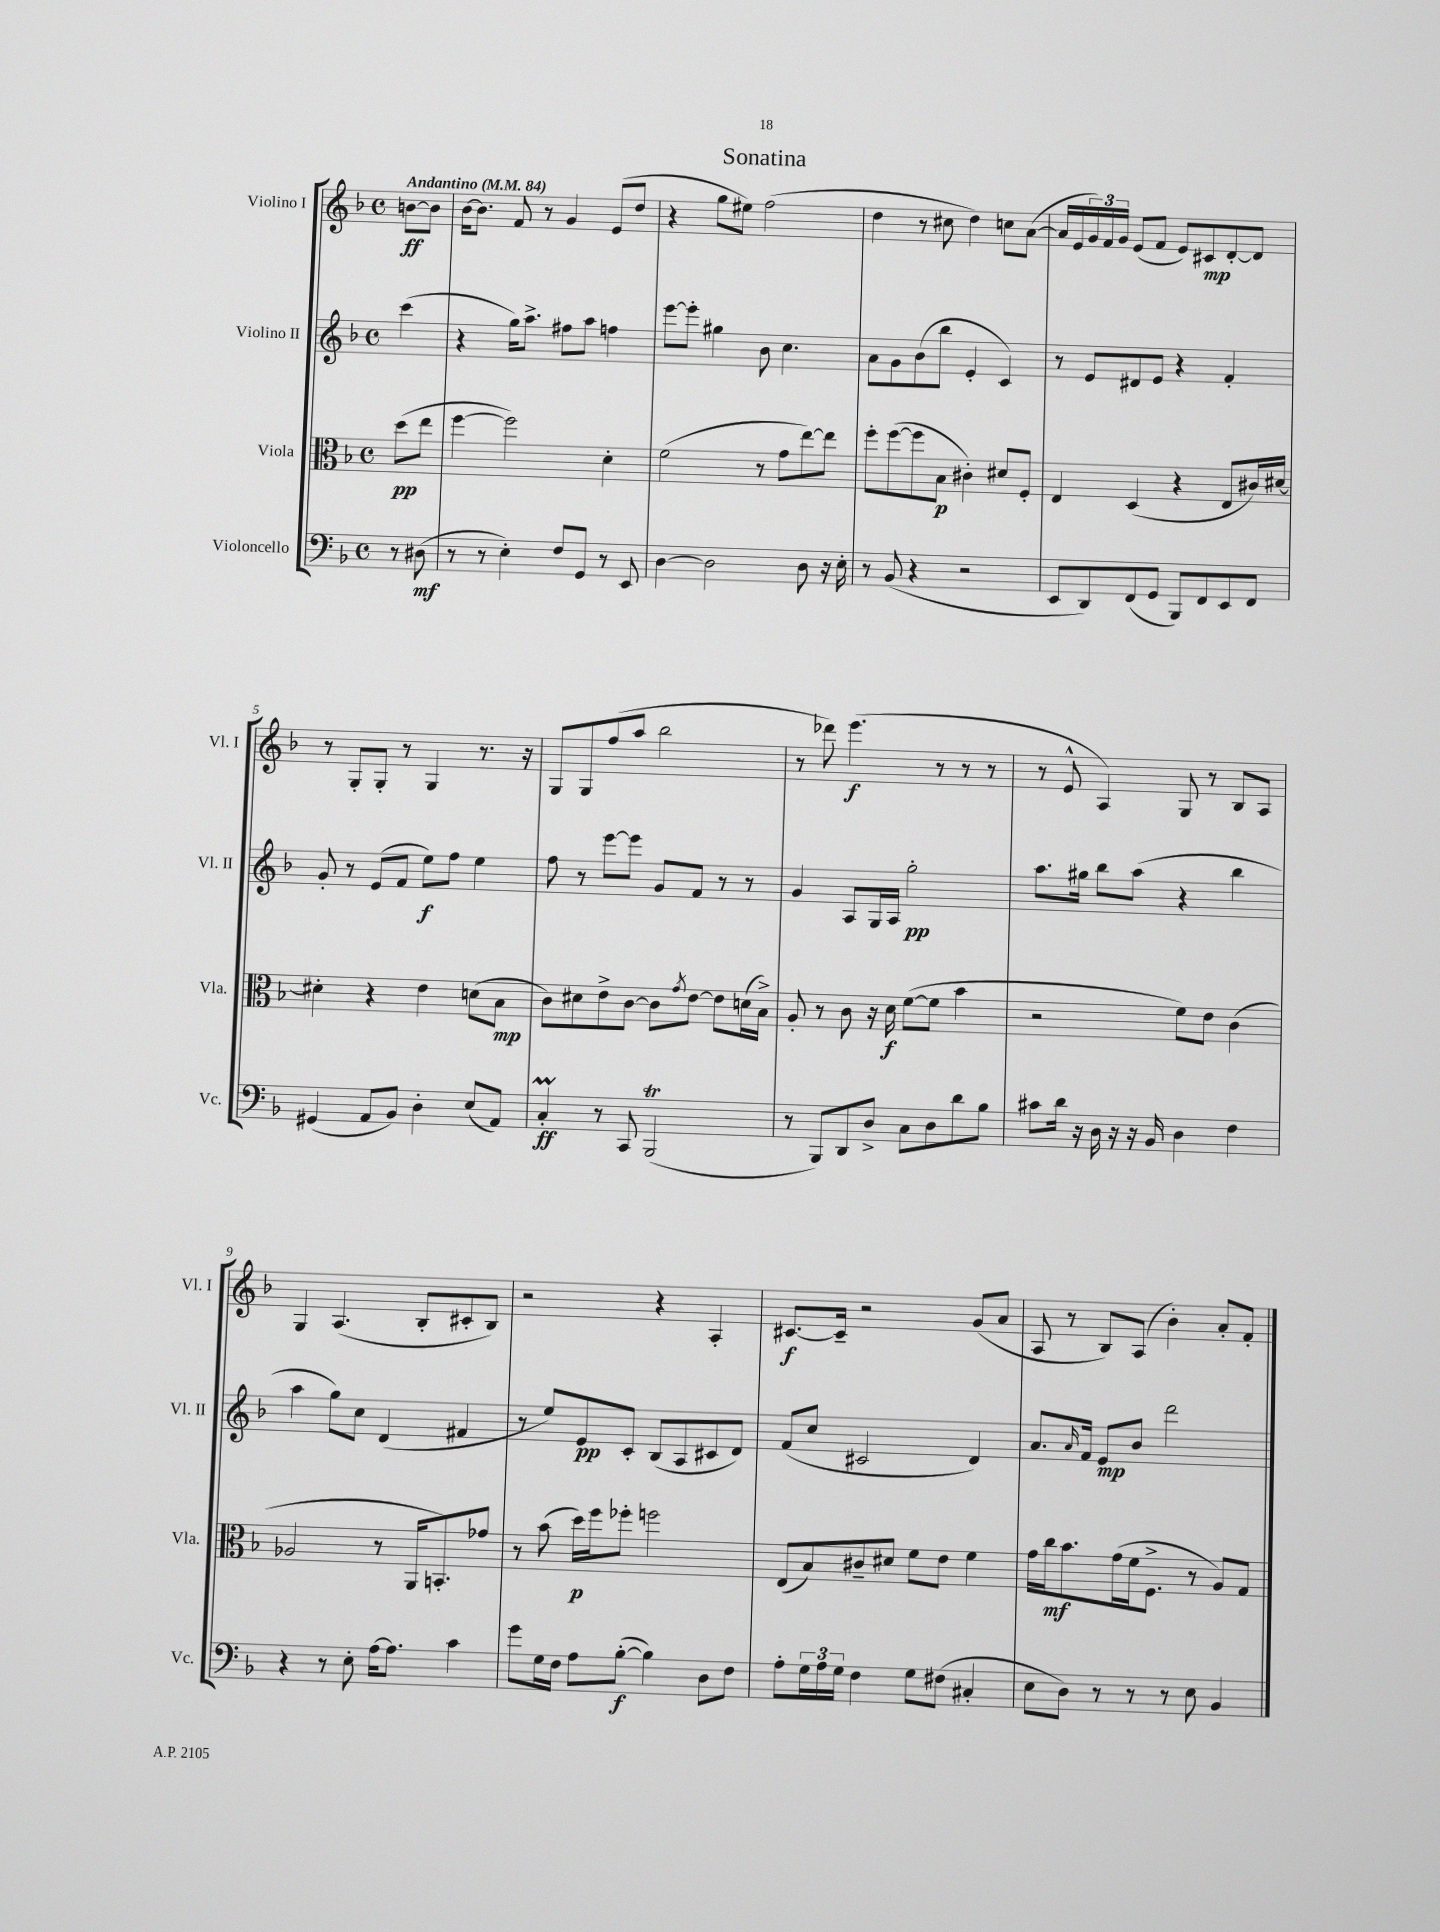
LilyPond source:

\header { title = "Sonatina" }
<<
\new StaffGroup <<
\new Staff = "s0" \with { instrumentName = "Violino I" shortInstrumentName = "Vl. I" } {
    \clef treble \key f \major \defaultTimeSignature \time 4/4 \partial 4 \tempo "Andantino" 4 = 84
    b'8~\ff b'8 |
    bes'16~ bes'8. f'8 r8 g'4 e'8( d''8 |
    r4 g''8 eis''8) f''2( |
    d''4 r8 cis''8 d''4) c''8 a'8~( |
    a'16 e'16 \tuplet 3/2 { g'16) f'16 g'16 } e'8( f'8 e'8) cis'8\mp d'8~-. d'8 |
    r8 g8-. g8-. r8 g4 r8. r16 |
    g8 g8 f''8( a''8 bes''2 |
    r8 des'''8) e'''4.\f( r8 r8 r8 |
    r8 e'8-^ a4) g8 r8 bes8 a8 |
    g4 a4.( bes8-. cis'8-. bes8) |
    r2 r4 a4-. |
    cis'8.~\f cis'16-- r2 g'8( a'8 |
    a8 r8 bes8) a8( bes'4-.) a'8-. f'8-. \bar "|." |
}
\new Staff = "s1" \with { instrumentName = "Violino II" shortInstrumentName = "Vl. II" } {
    \clef treble \key f \major \defaultTimeSignature \time 4/4 \partial 4
    c'''4( |
    r4 g''16) a''8.-> fis''8 a''8 f''4 |
    e'''8~ e'''8-. gis''4 bes'8 c''4. |
    a'8 g'8 bes'8( bes''8 e'4-. c'4) |
    r8 e'8 dis'8 e'8 r4 f'4-. |
    g'8-. r8 e'8( f'8 e''8\f) f''8 e''4 |
    f''8 r8 e'''8~ e'''8 g'8 f'8 r8 r8 |
    g'4 a8 g16 a16 g''2-.\pp |
    a''8. gis''16 bes''8 a''8( r4 bes''4 |
    a''4 g''8) c''8 d'4( fis'4 |
    r8 e''8) e'8\pp c'8-. bes8( a8 cis'8 d'8) |
    f'8( c''8 cis'2 d'4) |
    a'8. \grace { a'16 } f'16 e'8\mp bes'8 d'''2 \bar "|." |
}
\new Staff = "s2" \with { instrumentName = "Viola" shortInstrumentName = "Vla." } {
    \clef alto \key f \major \defaultTimeSignature \time 4/4 \partial 4
    d''8\pp( e''8 |
    f''4~ f''2) d'4-. |
    f'2( r8 g'8 e''8~) e''8 |
    f''8-. f''8~( f''8 bes8\p cis'4-.) dis'8 f8-. |
    e4 d4( r4 e8 cis'16) dis'16~ |
    dis'4-. r4 e'4 d'8( bes8\mp |
    c'8) dis'8 e'8-> c'8~ c'8 \acciaccatura { g'8 } e'8~ e'8 d'16( bes16->) |
    a8-. r8 c'8 r16 d'16\f f'8~( f'8 bes'4 |
    r2 f'8) e'8 c'4( |
    aes2 r8 a,16 b,8.-.) ges'8 |
    r8 bes'8( d''16\p) f''16 fes''8-. f''2 |
    e8( bes8) cis'8-- dis'8 f'8 e'8 f'4 |
    g'16 c''16\mf bes'8. g'16( f'16 f8.-> r8 a8) g8 \bar "|." |
}
\new Staff = "s3" \with { instrumentName = "Violoncello" shortInstrumentName = "Vc." } {
    \clef bass \key f \major \defaultTimeSignature \time 4/4 \partial 4
    r8 dis8\mf( |
    r8 r8 e4-.) f8 g,8 r8 e,8 |
    d4~ d2 d8 r16 e16-. |
    r8 bes,8( r4 r2 |
    e,8 d,8) f,8( g,8 bes,,8) f,8 e,8 f,8 |
    gis,4( a,8 bes,8) d4-. e8( a,8) |
    c4-.\prall\ff r8 c,8 bes,,2\trill( |
    r8 bes,,8) d,8 d8-> c8 d8 d'8 bes8 |
    cis'8 d'16 r16 d16 r16 r16 bes,16 d4 f4 |
    r4 r8 e8-. a16~ a8. c'4 |
    g'8 g16 f16 a8 bes8~-.\f( bes4) d8 f8 |
    a8-. \tuplet 3/2 { g16 a16 g16 } f4 g8 fis8( cis4-. |
    e8 d8) r8 r8 r8 e8 bes,4 \bar "|." |
}
>>
>>
